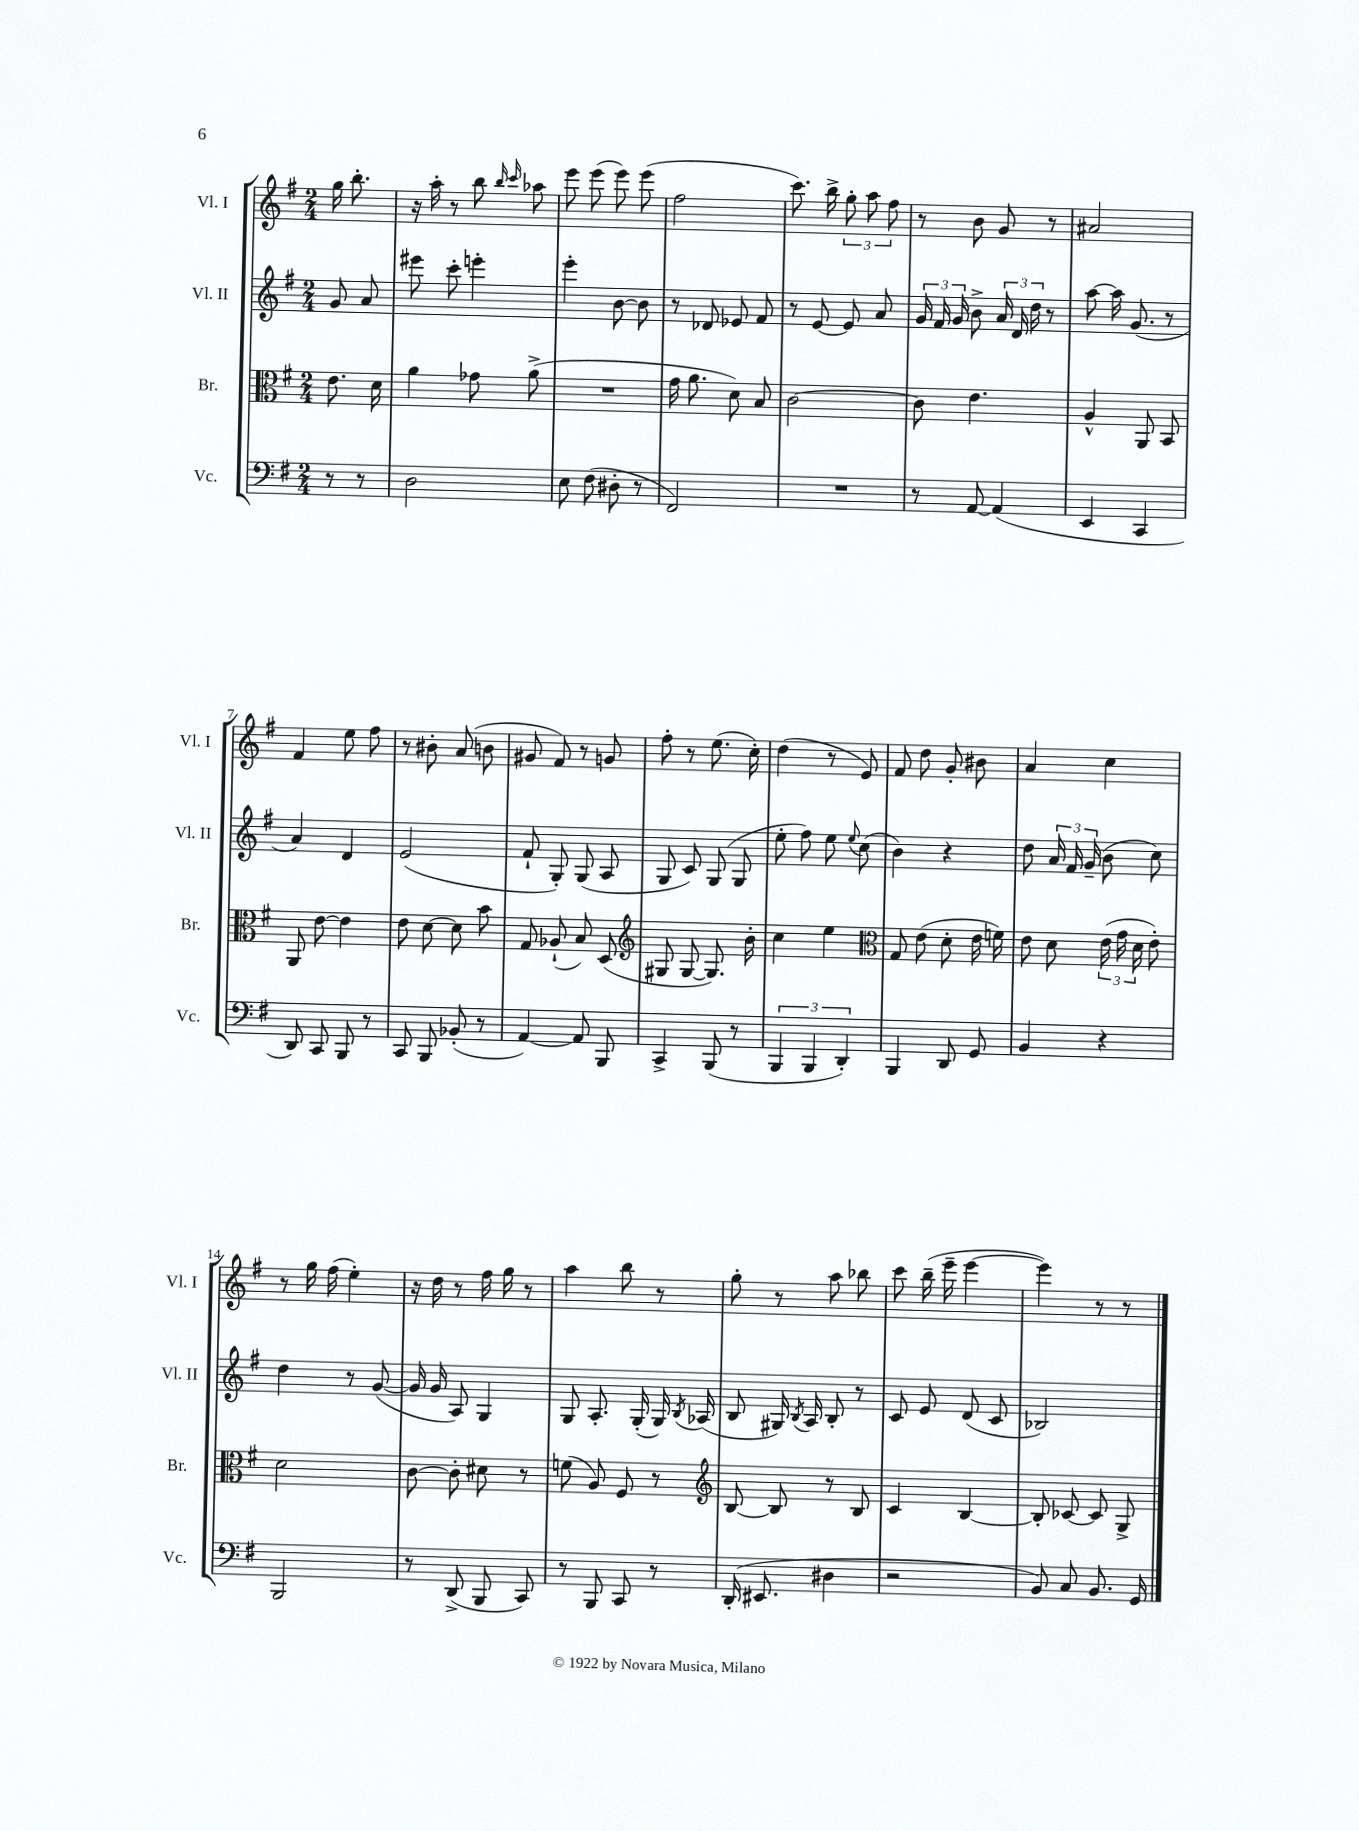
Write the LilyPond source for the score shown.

<<
\new StaffGroup <<
\new Staff = "s0" \with { instrumentName = "Vl. I" shortInstrumentName = "Vl. I" } {
    \clef treble \key g \major \numericTimeSignature \time 2/4 \partial 4
    \autoBeamOff g''16 b''8.-. |
    r16 a''16-. r8 b''8 \grace { b''16 c'''16 } aes''8 |
    e'''8 e'''8( e'''8) e'''8( |
    fis''2 |
    c'''8.) b''16-> \tuplet 3/2 { g''8-. a''8 fis''8 } |
    r8 b'8 g'8 r8 |
    ais'2 |
    fis'4 e''8 fis''8 |
    r8 bis'8-. a'8( b'8 |
    gis'8 fis'8) r8 g'8 |
    fis''8-. r8 e''8.( c''16-.) |
    d''4( r8 e'8) |
    fis'8 d''8 g'8-. bis'8 |
    a'4 c''4 |
    r8 g''16 fis''16( e''4-.) |
    r16 d''16 r8 fis''16 g''16 r8 |
    a''4 b''8 r8 |
    g''8-. r8 a''8 bes''8 |
    c'''8 b''16--( e'''16-- e'''4~ |
    e'''4) r8 r8 \bar "|." |
}
\new Staff = "s1" \with { instrumentName = "Vl. II" shortInstrumentName = "Vl. II" } {
    \clef treble \key g \major \numericTimeSignature \time 2/4 \partial 4
    \autoBeamOff g'8 a'8 |
    eis'''8 c'''8-. e'''4-. |
    e'''4-. b'8~ b'8 |
    r8 des'8 ees'8 fis'8 |
    r8 e'8~ e'8 a'8 |
    \tuplet 3/2 { g'16 fis'16 g'16 } b'8-> \tuplet 3/2 { a'16 d'16 d''16 } r8 |
    a''8~ a''16 g'8.( r8 |
    a'4) d'4 |
    e'2( |
    fis'8-! g8-.) g8( a8 |
    g8 c'8) g8( g8 |
    e''8-. fis''8) e''8 \appoggiatura { e''8 } c''8( |
    b'4) r4 |
    d''8 \tuplet 3/2 { a'16 fis'16 g'16--( } b'8 c''8) |
    d''4 r8 g'8~( |
    g'16 g'16 a8) g4 |
    g8 a8.-. g16-.( g16) \acciaccatura { b8 } aes16( |
    b8 gis16) \acciaccatura { b8 } a16 b8-. r8 |
    c'8 e'8 d'8( c'8 |
    bes2) \bar "|." |
}
\new Staff = "s2" \with { instrumentName = "Br." shortInstrumentName = "Br." } {
    \clef alto \key g \major \numericTimeSignature \time 2/4 \partial 4
    \autoBeamOff e'8. d'16 |
    a'4 ges'8 a'8->( |
    R2 |
    g'16 a'8. d'8) b8 |
    c'2~ |
    c'8 e'4. |
    a4-^ a,8 b,8 |
    a,8 e'8~ e'4 |
    e'8 d'8~ d'8 b'8 |
    g8 aes8-!( b8) d8( |
    \clef treble gis8 gis8~ gis8.) b'16-. |
    c''4 e''4 |
    \clef alto g8 e'8( d'8-. e'16 f'16) |
    e'8 d'8 \tuplet 3/2 { e'16( g'16 d'16 } e'8-.) |
    d'2 |
    c'8~ c'8-. dis'8 r8 |
    f'8( a8) fis8 r8 |
    \clef treble b8~ b8 r8 b8 |
    c'4 b4~ |
    b8-. ces'8~ ces'8 g8-> \bar "|." |
}
\new Staff = "s3" \with { instrumentName = "Vc." shortInstrumentName = "Vc." } {
    \clef bass \key g \major \numericTimeSignature \time 2/4 \partial 4
    \autoBeamOff r8 r8 |
    d2 |
    e8 fis8( dis8-. r8 |
    fis,2) |
    R2 |
    r8 a,8~ a,4( |
    e,4 c,4 |
    d,8) c,8 b,,8 r8 |
    c,8 b,,8 bes,8-.( r8 |
    a,4~) a,8 b,,8 |
    c,4-> b,,8( r8 |
    \tuplet 3/2 { b,,4 b,,4 d,4-.) } |
    b,,4 d,8 g,8 |
    b,4 r4 |
    b,,2 |
    r8 d,8->( b,,8 c,8) |
    r8 b,,8 c,8 r8 |
    d,16-.( eis,8. dis4 |
    r2 |
    b,8) c8 b,8. g,16 \bar "|." |
}
>>
>>
